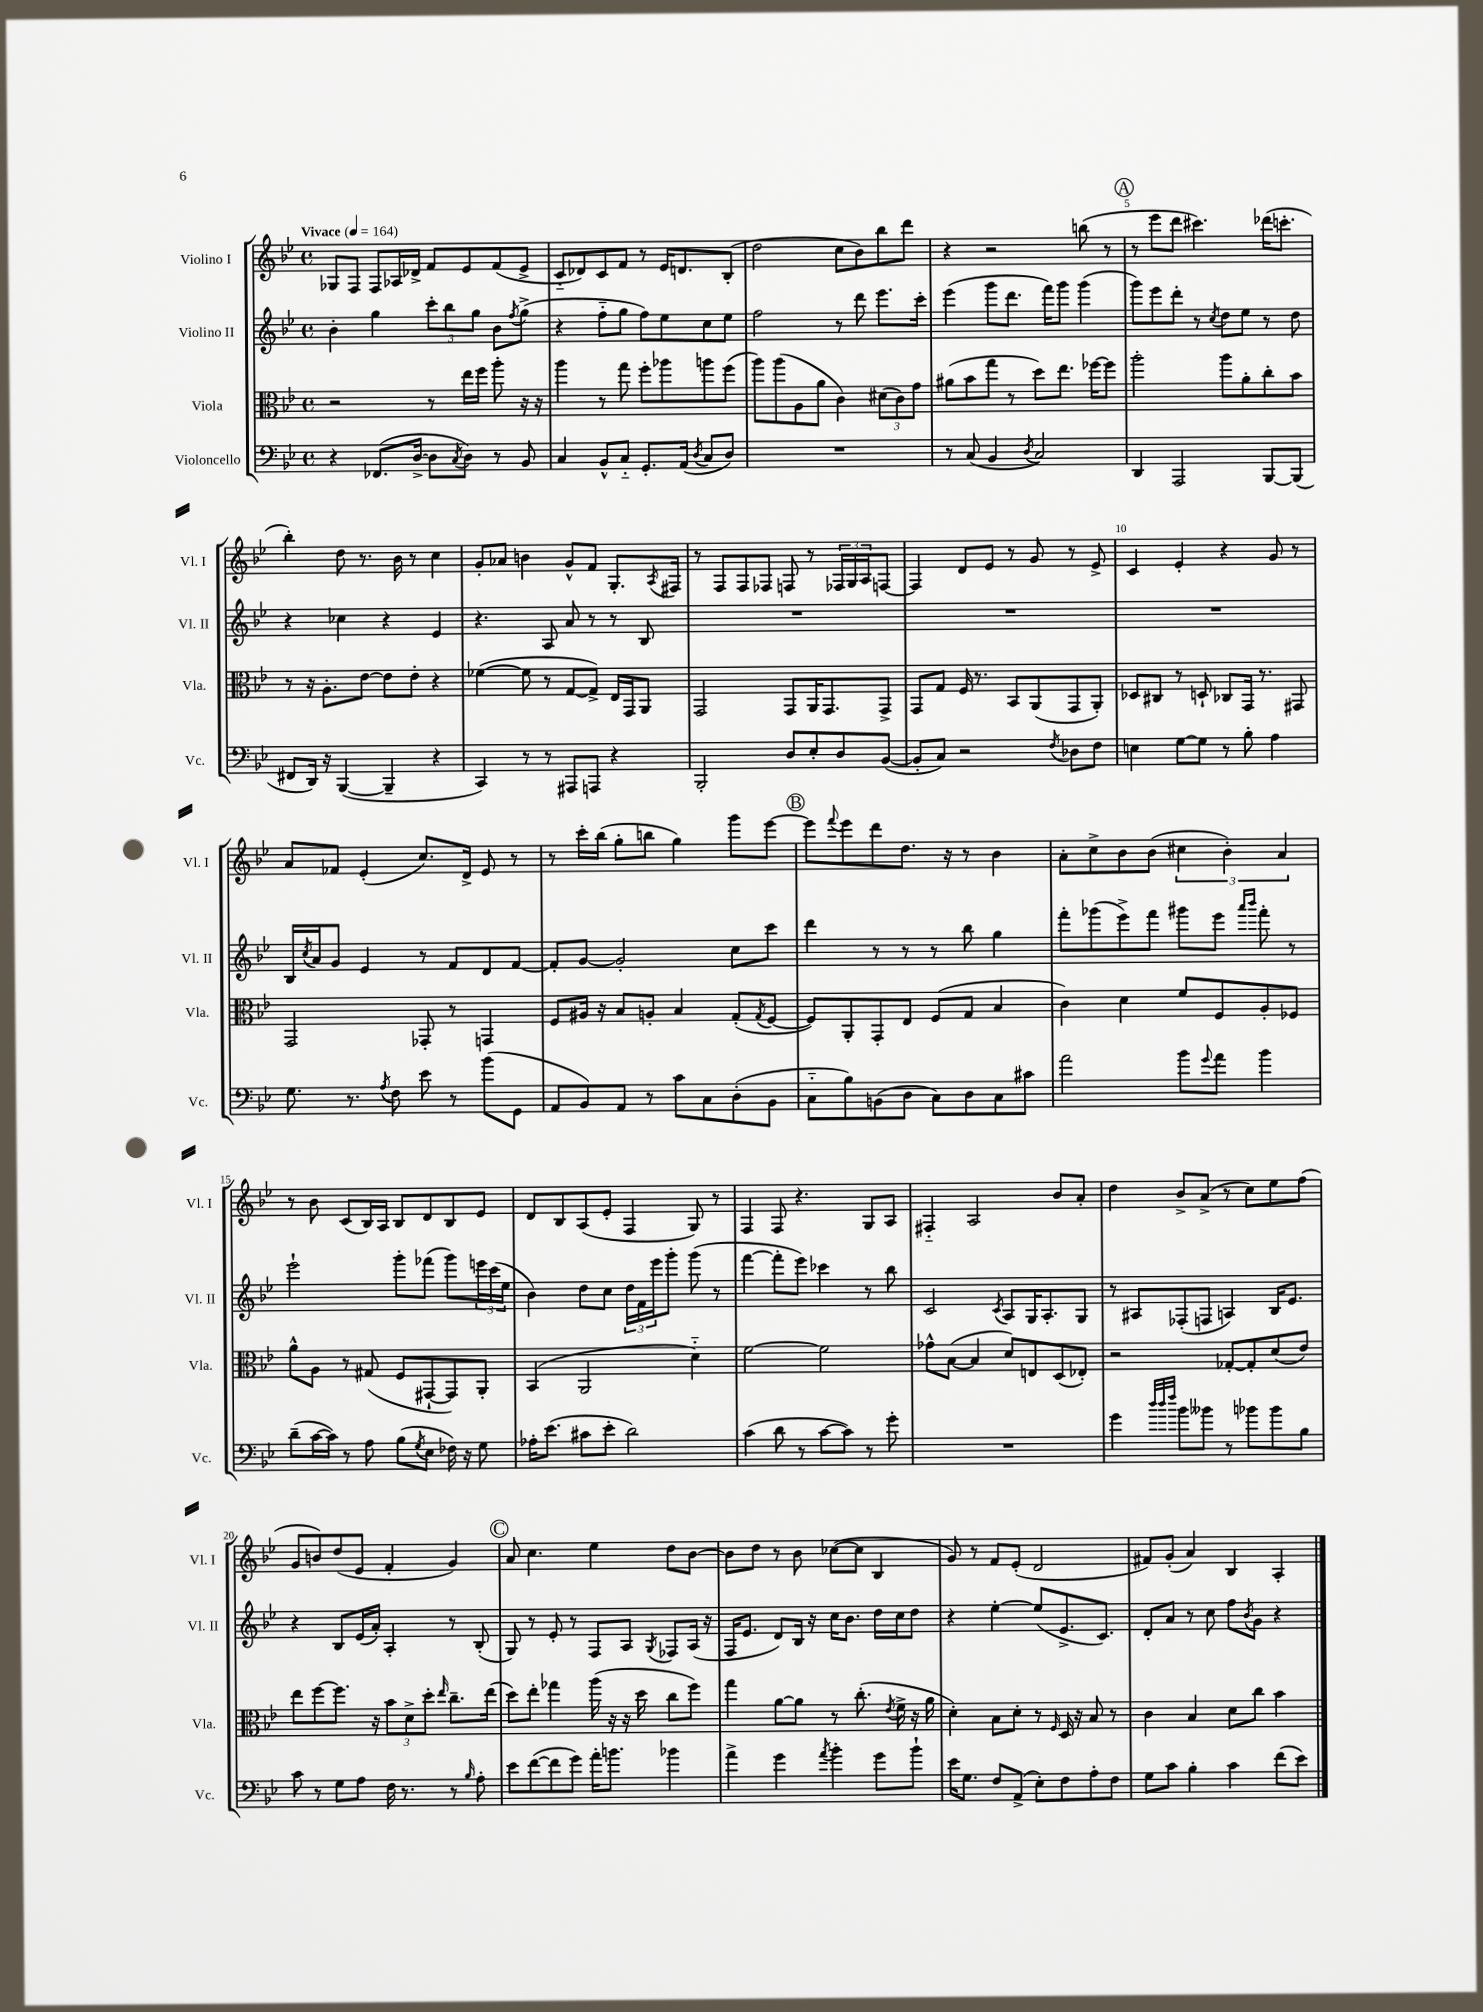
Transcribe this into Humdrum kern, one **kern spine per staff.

**kern	**kern	**kern	**kern
*part4	*part3	*part2	*part1
*staff4	*staff3	*staff2	*staff1
*I"Violoncello	*I"Viola	*I"Violino II	*I"Violino I
*I'Vc.	*I'Vla.	*I'Vl. II	*I'Vl. I
*clefF4	*clefC3	*clefG2	*clefG2
*k[b-e-]	*k[b-e-]	*k[b-e-]	*k[b-e-]
*M4/4	*M4/4	*M4/4	*M4/4
*met(c)	*met(c)	*met(c)	*met(c)
*MM164	*MM164	*MM164	*MM164
=1	=1	=1	=1
!	!	!	!LO:TX:a:B:t=Vivace
4r	2r	4b-'\	8G-X/L
.	.	.	8F/J
(8.FF-X/L	.	4gg\	8F/L
.	.	.	16A-X/L
[16D^/Jk	.	.	16d-X^/JJ
8D\L]	8r	12ccc'\L	8f/L
.	.	12bb-\	.
8qC/	.	.	.
8D\J)	16ee-\LL	.	8e-/
.	.	12gg\J	.
.	16ff\JJ	.	.
8r	8aa'\	8b-\L	(8f/
.	.	8qff/	.
8BB-/	16r	(8gg^\J	8e-^/J
.	16r	.	.
=2	=2	=2	=2
4C/	4aa\	4r	8c/L
.	.	.	8d-X/)
8BB-^^/L	8r	8ff\L	8c/
8C/J	8gg\	8gg\J	8f/J
8.GG'/L	8ff'\L	8ff\L)	8r
.	8aa-X\	8ee-\	16e-/KL
(16AA/Jk	.	.	8.dn/
8qD/	.	.	.
8C/L	8aan\	8cc\	.
8D/J)	(8ff\J	8ee-\J	(8B-'/J
=3	=3	=3	=3
1r	8aa\L)	2ff\	2dd\
.	(8aa\	.	.
.	8A\	.	.
.	8a\J	.	.
.	4c\)	8r	8cc\L
.	.	8ddd\	8b-\)
.	(12d#X\L	8.eee-\L	8bb-\
.	12c\)	.	.
.	.	.	8ddd\J
.	12g\J	.	.
.	.	16ccc'\Jk	.
=4	=4	=4	=4
8r	(8a#X\L	(4eee-\	4r
(8C/	8b-\	.	.
4BB-/	8gg\J	8ggg\L	2r
.	8r	8.ddd\J	.
8qD/	.	.	.
2C/)	8dd\L)	.	.
.	.	16fff\KL)	.
.	8.ee-\J	8ggg\J	.
.	.	(4ggg\	(8bbn\
.	[16ff-X\KL	.	.
.	8ff-\J]	.	8r
!!LO:REH:place=s1:t=A
=5	=5	=5	=5
4DD/	2aa'\	8ggg\L)	8r
.	.	8eee-\	8eee-\L
2AAA/	.	8ddd'\J	8ddd\J
.	.	8r	4.ccc#X\)
.	.	8qcc/	.
.	8aa\L	8dd\L	.
.	8a'\	8ee-\J	.
[8BBB-/L	8cc'\	8r	(16ddd-X\KL
.	.	.	8.cccn'\J
(8BBB-/J]	8b-\J	8dd\	.
!!LO:LB:g=z
=6	=6	=6	=6
8FF#X/L	8r	4r	4bb-'\)
16DD/Jk)	16r	.	.
16r	8.A'\L	.	.
([4BBB-/	.	4cc-X\	8dd\
.	[8e-\J	.	8.r
4BBB-~/]	8e-\L]	4r	.
.	.	.	16b-\
.	8e-'\J	.	8r
4r	4r	4e-/	4cc\
=7	=7	=7	=7
4CC/)	([4f-X\	4.r	8g'/L
.	.	.	8a-X/J
8r	8f-\]	.	4bn\
8r	8r	8A/	.
8AAA#X/L	[8G/L	8a/	8g^^/L
8AAAn/J	8G^/J])	8r	8f/J
4r	16E-/LL	8r	8.G'/L
.	16GG/J	.	.
.	8AA/J	8B-/	.
.	.	.	8qA/
.	.	.	16F#X/Jk
=8	=8	=8	=8
2BBB-'/	2GG/	1r	8r
.	.	.	8F/L
.	.	.	8F/
.	.	.	8F-X/J
8D/L	8GG/L	.	8Fn/
8E-'/	16AA/K	.	8r
.	8.GG/	.	.
8D/	.	.	24F-X/LL
.	.	.	24G/
.	.	.	24A/J
([8BB-/J	8GG^/J	.	[8Fn/J
=9	=9	=9	=9
8BB-'/L]	8GG/L	1r	4F/]
8C/J)	8G/J	.	.
2r	16F/	.	8d/L
.	8.r	.	.
.	.	.	8e-/J
.	8BB-/L	.	8r
.	(8AA/	.	8g/
8qF/	.	.	.
8D-X\L	8GG/	.	8r
8F\J	8AA'/J)	.	8e-^/
=10	=10	=10	=10
4En\	8D-X/L	1r	4c/
.	8C#X/J	.	.
[8G\L	8r	.	4e-'/
8G\J]	8Dn`/	.	.
8r	8C-X/L	.	4r
8B-'\	16GG/Jk	.	.
.	8.r	.	.
4A\	.	.	8g/
.	8GG#X/	.	8r
!!LO:LB:g=z
=11	=11	=11	=11
8.G\	2GG/	16B-/LL	8a/L
.	.	8qcc/	.
.	.	16a/J	.
.	.	8g/J	8f-X/J
8.r	.	.	.
.	.	4e-/	(4e-'/
8qA/	.	.	.
8F\	.	.	.
8e-\	8GG-X'/	8r	8.cc/L)
8r	8r	8f/L	.
.	.	.	16d^/Jk
(8b-\L	4GGn/	8d/	8e-/
8GG\J	.	[8f/J	8r
=12	=12	=12	=12
8AA/L	8F/L	8f'/L]	8r
8BB-/)	16A#X/Jk	[8g/J	16ccc'\LL
.	16r	.	(16bb-\JJ
8AA/J	8B-/L	2g'/]	8gg'\L
8r	8An'/J	.	8bbn\J
8c\L	4B-/	.	4gg\)
8C\	.	.	.
(8D'\	(8G'/L	8cc\L	8ggg\L
.	8qG/	.	.
8BB-\J	[8F/J	8ccc\J	[8eee-\J
!!LO:REH:place=s1:t=B
=13	=13	=13	=13
8C\L	8F/L])	4ddd\	8eee-\L]
.	.	.	8qqfff/
8B-\)	8AA'/	.	8eee-\
(8BBn\	8GG'/	8r	8ddd\
8D\J	8E-/J	8r	8.dd\J
8C\L)	(8F/L	8r	.
.	.	.	16r
8D\	8G/J	8bb-\	8r
8C\	4B-/	4gg\	4b-\
8c#X\J	.	.	.
=14	=14	=14	=14
2a\	4c\)	8fff'\L	8a'\L
.	.	(8ggg-X\	8cc^\
.	4d\	8eee-^\)	8b-\
.	.	8fff\J	(8b-\J
8b-\L	8f/L	8ggg#X\L	6cc#X\
8qqg/	.	.	.
8a\J	8F/	8eee-\J	.
.	.	.	6b-'\)
.	.	16qqaaa/LL	.
.	.	16qqbbb-/JJ	.
4b-\	8A'/	8fff'\	.
.	.	.	6a/
.	8F-X/J	8r	.
!!LO:LB:g=z
=15	=15	=15	=15
(8d~\L	8a^^\L	2eee-`\	8r
[16c\L	8A\J	.	8b-\
16c\JJ])	.	.	.
8r	8r	.	(8c/L
8A\	(8G#X/	.	16B-/L)
.	.	.	16A/JJ
(8B-\L	8F/L	8ggg'\L	8B-/L
8qG/	.	.	.
8E-\J	[8GG#X`/	(8fff-X\J	8d/
16F-X\)	8GG#/])	8ggg\L)	8B-/
16r	.	.	.
8G\	8AA'/J	24eeen\L	8e-/J
.	.	(24ccc\	.
.	.	24ee-\JJ	.
=16	=16	=16	=16
16A-X'\KL	(4BB-/	4b-\)	8d/L
(8.e-\J	.	.	.
.	.	.	8B-/
8c#X\L	2AA/	8dd\L	(8A/
8e-'\J	.	8cc\J	8e-'/J
2d\)	.	24dd\LL	4F/
.	.	24f\	.
.	.	24eee-\J	.
.	.	8ggg'\J	.
.	4d\)	(8ggg\	8G/)
.	.	8r	8r
=17	=17	=17	=17
(4c\	[2f\	[4fff\	4F/
8d\	.	8fff'\L]	8F/
8r	.	8eee-\J)	4.r
[8c\L	2f\]	4ccc-X\	.
8c\J])	.	.	.
8r	.	8r	8G/L
8g'\	.	8bb-\	8A/J
=18	=18	=18	=18
1r	8g-X^^\L	2c/	4F#X/
.	([8B-\J	.	.
.	4B-/]	.	2A/
.	.	8qc/	.
.	8d/L)	8A/L	.
.	8En/	16G/K	.
.	.	8.A'/	.
.	(8D/	.	8b-/L
.	8E-X'/J)	8G/J	8a'/J
=19	=19	=19	=19
4g\	2r	8r	4dd\
.	.	8A#X/L	.
32qqdd/LLL	.	.	.
32qqdd/	.	.	.
32qqff/JJJ	.	.	.
8b-\L	.	(8F-X'/	8b-^/L
8b--X\J	.	8Fn/J	(8a^/J
8r	[8G-X'/L	4An/)	8r
8b-X\L	8G-'/]	.	8cc\L)
8b-\	(8d/	16B-/KL	8ee-\
.	.	8.e-/J	.
8B-\J	8e-/J)	.	(8ff\J
!!LO:LB:g=z
=20	=20	=20	=20
8c\	8ee-\L	4r	8g/L
8r	[8ff\	.	8bn/)
8G\L	8.ff\J]	8B-/L	(8dd/
8A\J	.	(16e-/L	8e-/J
.	16r	16a'/JJ)	.
16F\	12b-\L	4A'/	4f'/
8.r	.	.	.
.	12d^\	.	.
.	12dd'\J	.	.
.	16qqee-/	.	.
8r	8.cc~\L	8r	4g/)
16qqB-/	.	.	.
8A'\	.	(8B-'/	.
.	(16ee-\Jk	.	.
!!LO:REH:place=s1:t=C
=21	=21	=21	=21
8e-\L	8dd\L)	8G/)	8a/
([8f\	8ee-'\J	8r	4.cc\
8f\]	4gg-X\	8e-'/	.
8g\J)	.	8r	.
16a'\KL	(16aa\	8F/L	4ee-\
8.bn\J	16r	.	.
.	16r	8A/J	.
.	16dd\	.	.
.	.	8qG/	.
4b-X\	8cc\L	8F-X/L	8dd\L
.	8ff\J)	(16A/Jk	[8b-\J
.	.	16r	.
=22	=22	=22	=22
4a^\	4gg\	16F/KL	8b-\L]
.	.	8.e-/J	.
.	.	.	8dd\J
4g\	[8a\L	8d/L)	8r
.	8a\J]	16B-/Jk	8b-\
.	.	16r	.
8qa/	.	.	.
4b-'\	8r	16cc\KL	([8cc-X\L
.	.	8.b-\J	.
.	(8.cc'\	.	8cc-\J]
8g\L	.	16dd\LL	4B-/
.	8qe-/	.	.
.	16f^\	16cc\J	.
8b-`\J	16r	8dd\J	.
.	16a\	.	.
=23	=23	=23	=23
16e-\KL	4d'\)	4r	8g/)
8.G\J	.	.	.
.	.	.	8r
8F/L	8B-\L	[4ee-'\	8f/L
(8AA^/J	8d'\J	.	(8e-'/J
8E-'\L)	8r	(8ee-/L]	2d/
.	16qqF/	.	.
8F\	16D/	8.e-^/	.
.	16r	.	.
8A'\	8B-/	.	.
.	.	8.c/J)	.
8F\J	8r	.	.
=24	=24	=24	=24
8G\L	4c\	8d'/L	8f#X/L)
8c\J	.	8a/J	(8g'/J
4B-'\	4B-/	8r	4a/)
.	.	8cc\	.
4c\	8d\L	8ff\L	4B-/
.	.	8qb-/	.
.	8cc\J	8g\J	.
(8f\L	4b-\	4r	4A'/
8e-\J)	.	.	.
==	==	==	==
*-	*-	*-	*-
